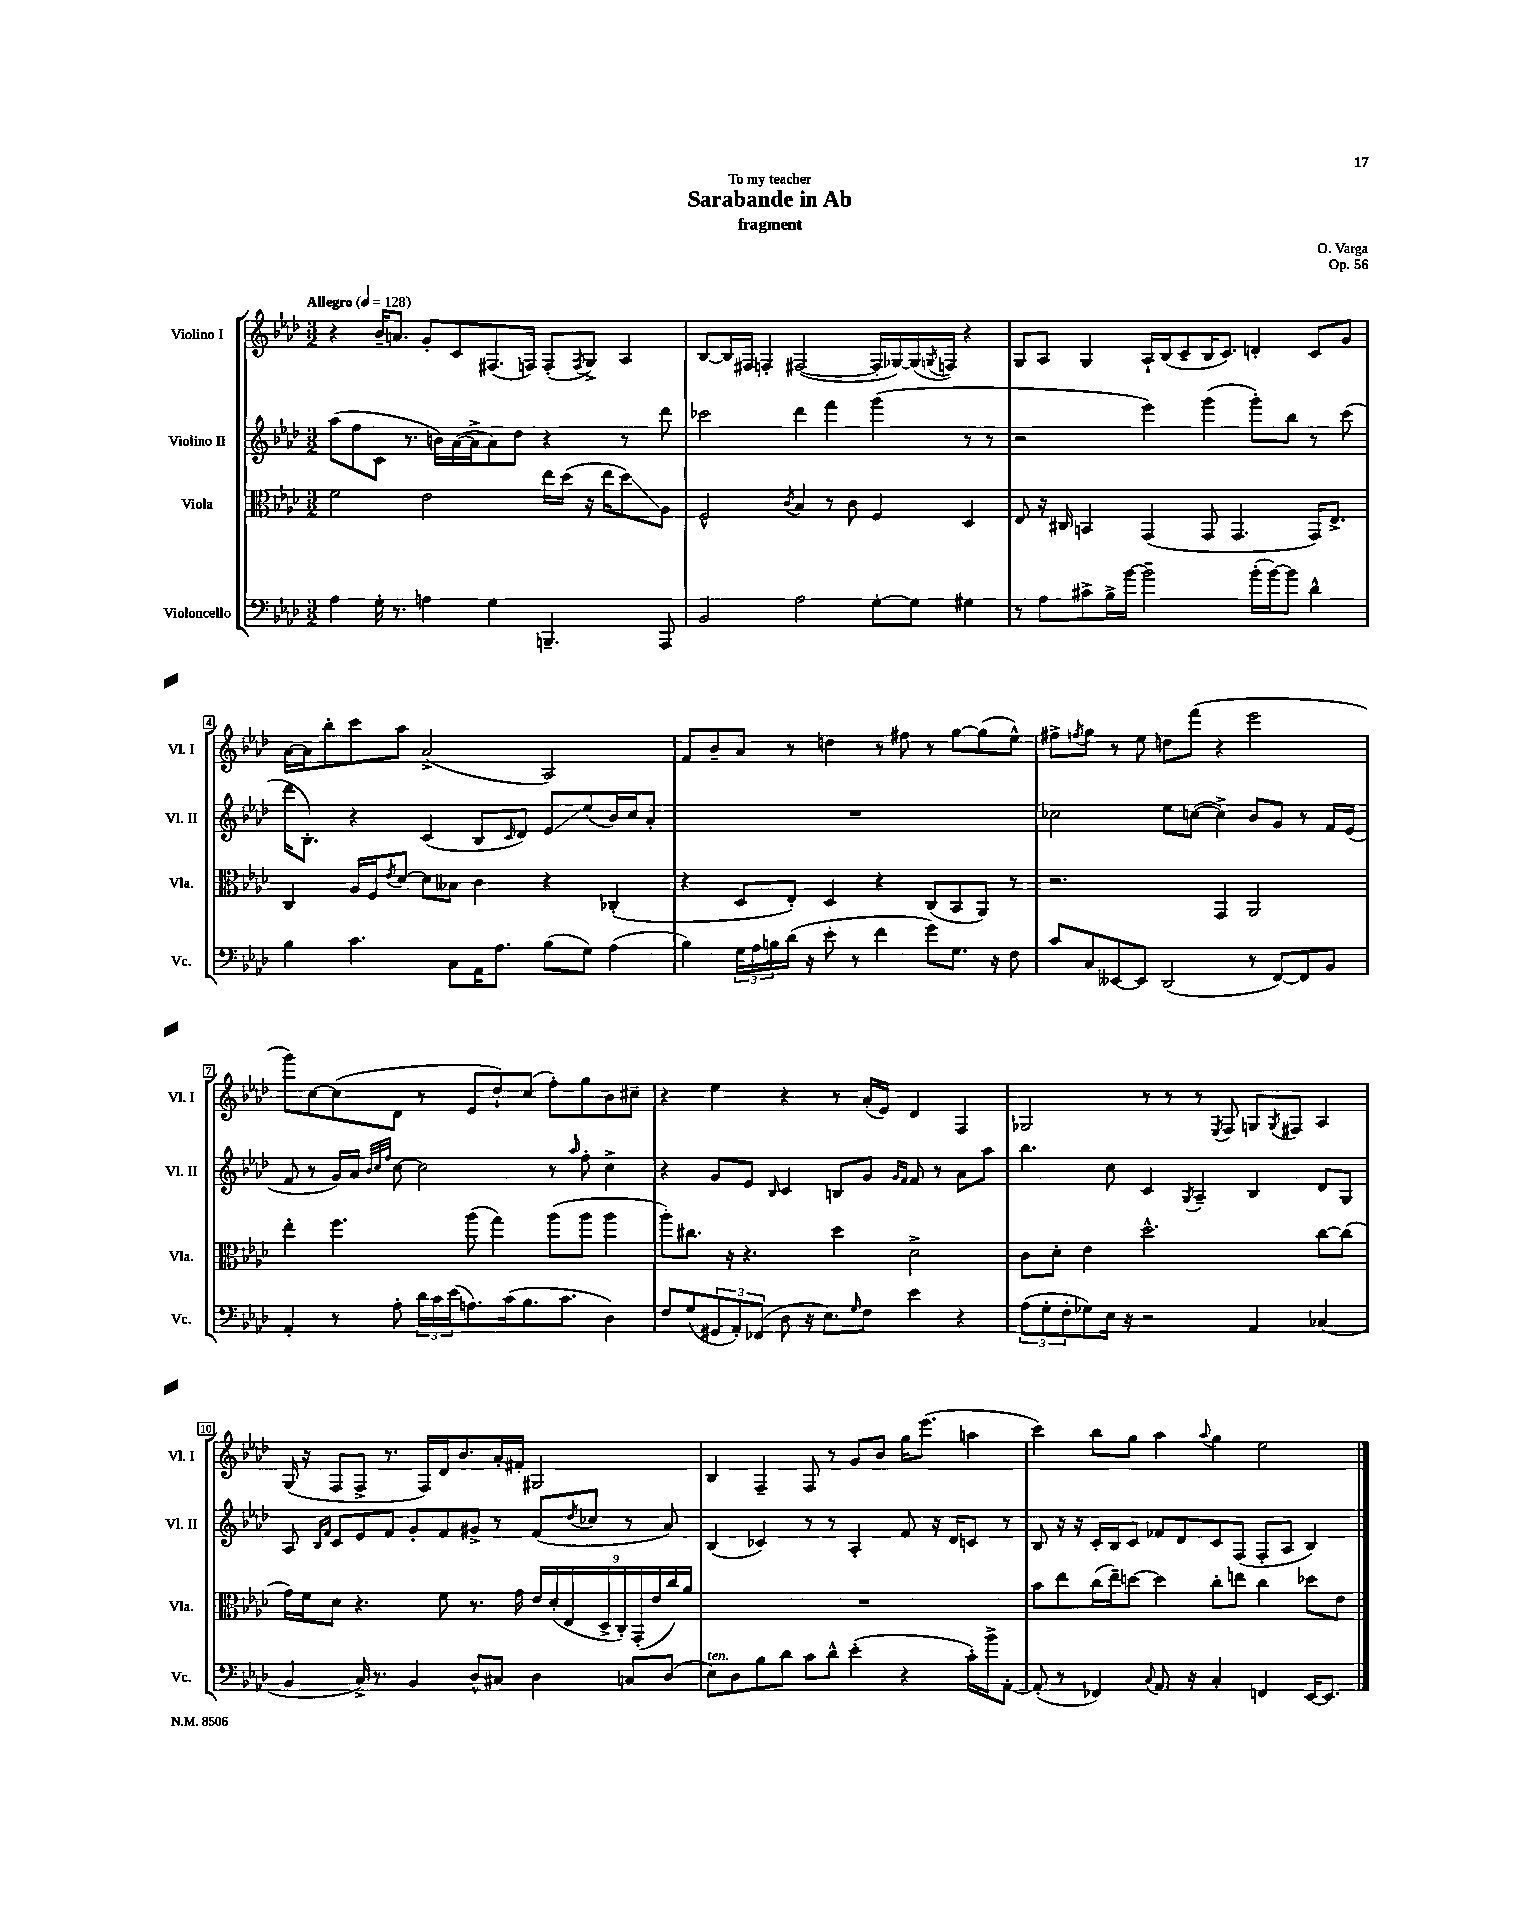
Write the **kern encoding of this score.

**kern	**kern	**kern	**kern
*staff4	*staff3	*staff2	*staff1
*clefF4	*clefC3	*clefG2	*clefG2
*k[b-e-a-d-]	*k[b-e-a-d-]	*k[b-e-a-d-]	*k[b-e-a-d-]
*M3/2	*M3/2	*M3/2	*M3/2
*MM128	*MM128	*MM128	*MM128
4A-	2f	(8aa-	4r
.	.	8ff	.
16G'	.	8c	16b-~
8.r	.	.	8.a
.	.	8.r	.
4A	2e-	.	8g'
.	.	16b)	.
.	.	([16a-	8c
.	.	16a-^]	.
4G	.	8a-)	(8.F#
.	.	8dd-	.
.	.	.	16F)
4.BBB~	16ee-	4r	(8F'
.	(16dd-	.	.
.	.	.	8qF
.	16r	.	8G^)
.	16ee-	.	.
.	8dd-)	8r	4A-
8AAA-	8A-	8ddd-	.
=	=	=	=
2BB-	2F^^	2ccc-	[8B-
.	.	.	16B-]
.	.	.	16F#
.	.	.	4F'
.	8qc	.	.
2A-	4B-	4ddd-	([2F#
.	8r	4fff	.
.	8c	.	.
[8G'	4F	(4ggg	16F#']
.	.	.	[16G-)
8G]	.	.	(16G-]
.	.	.	8qG
.	.	.	16F)
4G#	4D-	8r	4r
.	.	8r	.
=	=	=	=
8r	8E-	2r	8G
8A-	16r	.	8A-
.	16C#	.	.
8c#^	4BB	.	4G
16B-^	.	.	.
[16b-	.	.	.
2b-~]	(4GG	4eee-)	16A-`
.	.	.	(16B-
.	.	.	8c~
.	8GG	(4ggg	16B-
.	.	.	8.c)
.	4.GG	.	.
(16b-'	.	8ggg')	4d'
[16b-)	.	.	.
8b-]	.	8bb-	.
4d-^^	16GG)	8r	8c
.	8.E-^	.	.
.	.	(8ccc	8g
=	=	=	=
4B-	4C	16ddd-	[16a-
.	.	8.B-')	16a-]
.	.	.	8bb-'
4.c	16A-	4r	8ccc
.	16F	.	.
.	8qe-	.	.
.	[8d-	.	8aa-
.	8d-]	(4c	(2a-^
8C	8B--	.	.
16AA-	4c	8B-	.
8.A-	.	.	.
.	.	16qqc	.
.	.	8d-)	.
(8B-	4r	8e-	2A-)
8G)	.	(8ee-	.
(4A-	(4C-'	16b-)	.
.	.	16cc	.
.	.	8a-'	.
=	=	=	=
4B-)	4r	1.r	8f
.	.	.	8b-~
24G	8D-	.	8a-
24A-	.	.	.
24B	.	.	.
(16d-	8E-')	.	8r
16r	.	.	.
8e-'	4D-	.	4dd
8r	.	.	.
4f	4r	.	8r
.	.	.	8ff#
8g)	(8C	.	8r
8.G	8BB-	.	[8gg
.	8AA-)	.	(8gg]
16r	.	.	.
8F	8r	.	8ee-^^)
=	=	=	=
8c	2.r	2cc-	8ff#^
.	.	.	8qff
8C	.	.	8gg
[8EE--	.	.	8r
8EE--]	.	.	8ee-
(2DD-	.	8ee-	8dd
.	.	([8cc	(8fff
.	4GG	4cc^])	4r
8r	2AA-	8b-	2eee-
[8FF)	.	8g	.
8FF]	.	8r	.
8BB-	.	16f	.
.	.	(16e-	.
=	=	=	=
4AA-'	4ee-'	8f	8ggg)
.	.	8r	[8cc
8r	4.ff	16g)	(8cc]
.	.	16a-	.
.	.	32qqb-	.
.	.	32qqcc	.
.	.	32qqff	.
8A-'	.	[8cc	8d-
24d-	.	2cc]	8r
24c	.	.	.
(24e-	.	.	.
8.A)	(8aa-	.	8e-
.	4gg)	.	8dd-`)
(16c	.	.	.
8.B-	.	.	(8cc
.	(8aa-	8r	8ff')
8.c	.	.	.
.	.	16qqaa-	.
.	8aa-	8ff'	8gg
4D-)	4aa-	4cc^	8b-
.	.	.	8cc#~
=	=	=	=
8F	8aa-')	4r	4r
(8G	8.cc#	.	.
12GG#	.	8g	4ee-
.	16r	.	.
12AA-')	.	.	.
.	4.r	8e-	.
(12FF-	.	.	.
.	.	16qqB-	.
8D-	.	4c	4r
16r	.	.	.
8.E-)	.	.	.
.	4dd-	8B	8r
16qqG	.	.	.
8F	.	8g	(16a-'
.	.	.	16e-)
.	.	16qqg	.
.	.	16qqf	.
4e-	2d-^	8f	4d-
.	.	8r	.
4r	.	8a-	4F
.	.	8aa-	.
=	=	=	=
(12A-	8c	4.bb-	2G-
12G'	.	.	.
.	8d-'	.	.
12F'	.	.	.
8G-)	4e-	.	.
16E-	.	8cc	.
16r	.	.	.
2r	2.dd-^^	4c	8r
.	.	.	8r
.	.	8qG	.
.	.	4A-~	8r
.	.	.	8qE-
.	.	.	8F
4AA-	.	4B-	8G
.	.	.	8qG
.	.	.	8F#
(4C-	[8cc	8d-	4A-
.	(8cc]	8G	.
=	=	=	=
4BB-	16g)	8A-	(16G
.	16f	.	16r
.	.	16qqB-	.
.	.	16qqf	.
.	8d-	8c	8F
16C^)	4.r	8e-	8F^
8.r	.	.	.
.	.	8f	8.r
4BB-	.	8g'	.
.	.	.	16F)
.	8f	8f	16d-
.	.	.	8.b-
8D-^^	8.r	8g#^	.
8C#	.	8r	16a-'
.	16g	.	16f#'
4D-	18e-	(8f	2G#
.	(18d-'	.	.
.	18E-	.	.
.	.	8qdd-	.
.	.	8cc-	.
.	18D-^	.	.
.	18C')	.	.
8C	.	8r	.
.	(18GG'	.	.
.	18e-	.	.
(8D-	.	8a-)	.
.	18cc)	.	.
.	18a-	.	.
=	=	=	=
8E-)	1.r	(4B-	4B-
8D-	.	.	.
8B-	.	4c-)	4F~
8d-	.	.	.
8c	.	8r	8F
8d-^^	.	8r	8r
(4e-'	.	4A-'	8g
.	.	.	8b-
4r	.	8f	16gg
.	.	.	(8.eee-
.	.	16r	.
.	.	16d-	.
16c')	.	8c	4aa
16b-^	.	.	.
[8AA-'	.	8r	.
=	=	=	=
(8AA-']	8b-	8B-	4ccc)
8r	8ee-	16r	.
.	.	16r	.
4FF-)	(16cc	16c'	8bb-
.	16ee-~)	16B-	.
.	[8dd	8c	8gg
8qqC	.	.	.
8.AA-	4dd]	8f-	4aa-
.	.	8d-	.
16r	.	.	.
.	.	.	8qqaa-
4C'	8cc'	8c	4gg
.	8ee	(8F	.
4FF	4cc	8F'	2ee-
.	.	8A-	.
[16EE-	8dd-	4B-)	.
8.EE-]	.	.	.
.	8e-	.	.
==	==	==	==
*-	*-	*-	*-
